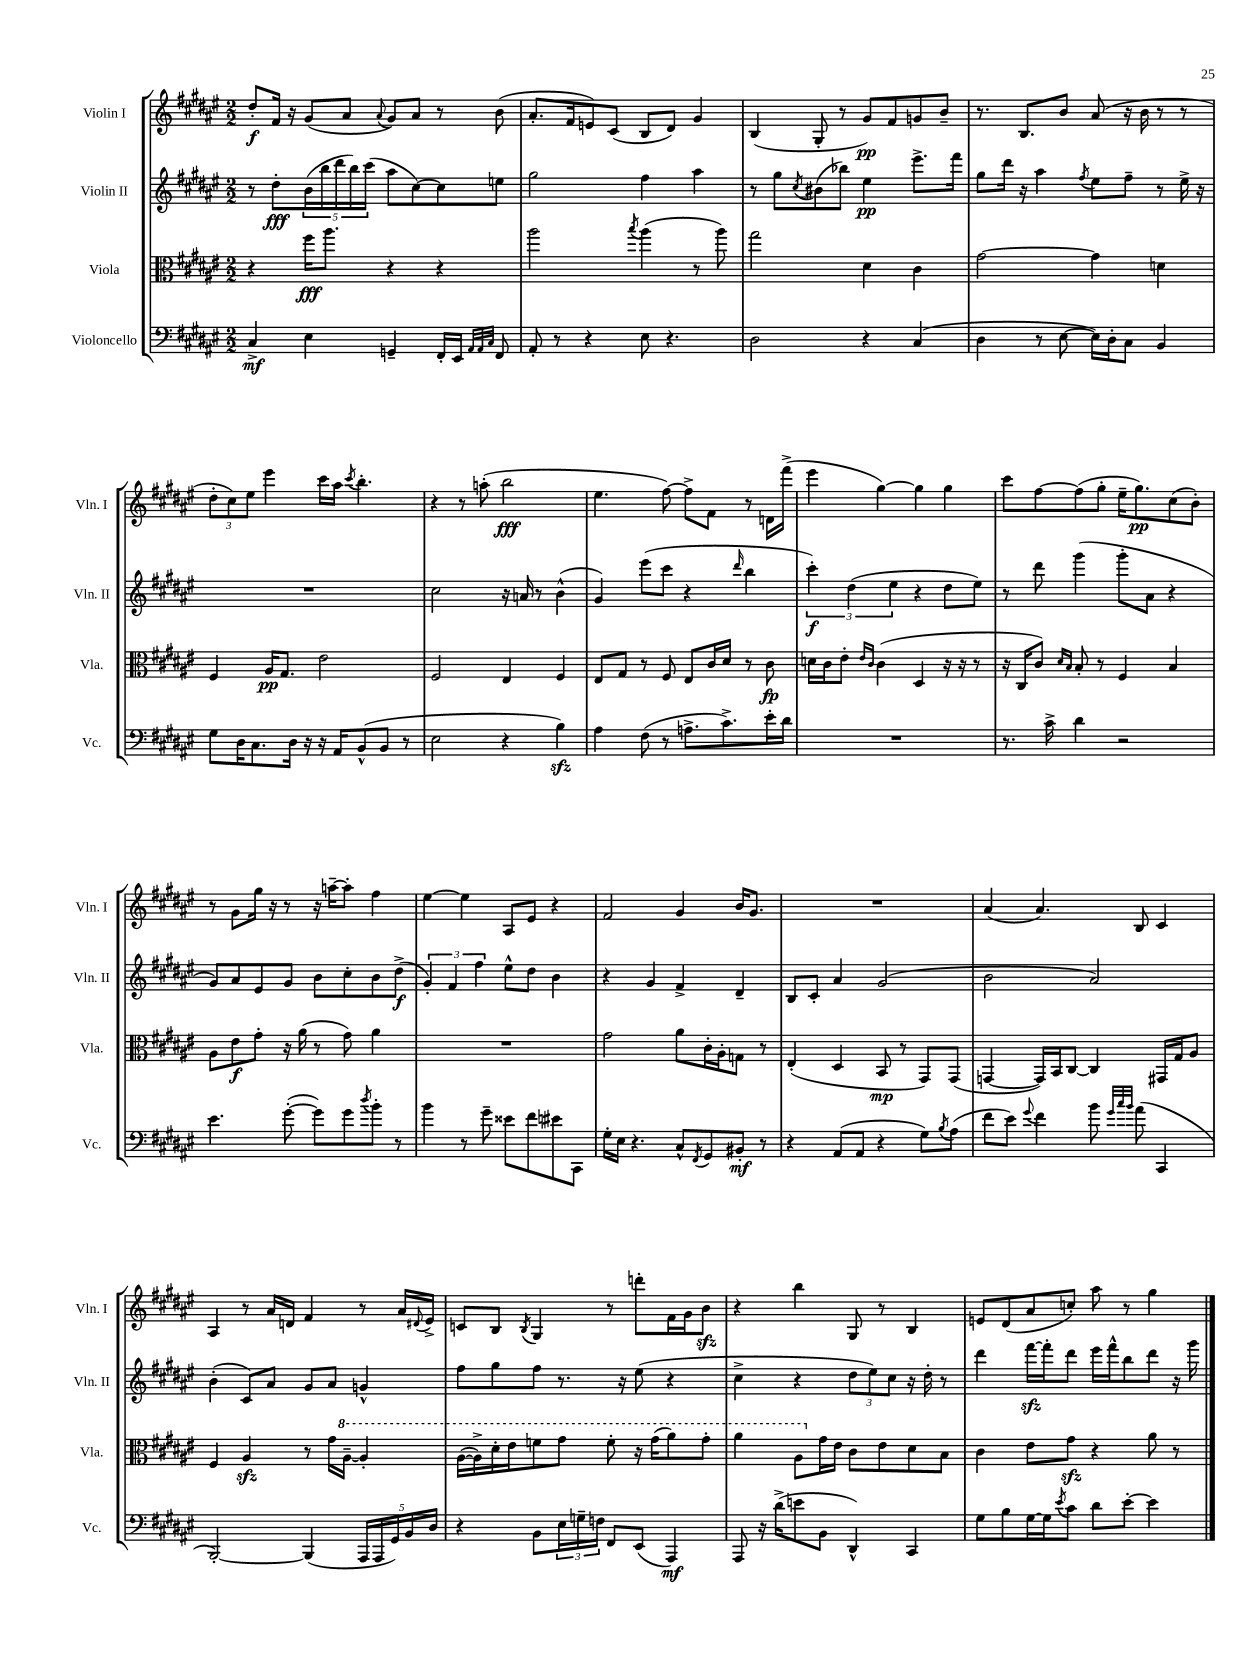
<<
\new StaffGroup <<
\new Staff = "s0" \with { instrumentName = "Violin I" shortInstrumentName = "Vln. I" } {
    \clef treble \key fis \major \numericTimeSignature \time 2/2
    dis''8-.\f fis'16 r16 gis'8( ais'8 \appoggiatura { ais'8 } gis'8) ais'8 r8 b'8( |
    ais'8.-. fis'16 e'8) cis'8( b8 dis'8) gis'4 |
    b4( gis8-. r8 gis'8\pp) fis'8 g'8 b'8-- |
    r8. b8. b'8 ais'8( r16 b'16 r8 r8 |
    \tuplet 3/2 { dis''8-. cis''8) eis''8 } eis'''4 cis'''16 ais''16 \acciaccatura { cis'''8 } b''4.-. |
    r4 r8 a''8-.( b''2\fff |
    eis''4. fis''8~) fis''8-> fis'8 r8 d'16 fis'''16->( |
    eis'''4 gis''4~) gis''4 gis''4 |
    cis'''8 fis''8~ fis''8( gis''8-. eis''16-- gis''8.\pp) cis''8( b'8-.) |
    r8 gis'8 gis''16 r16 r8 r16 a''16~-- a''8-. fis''4 |
    eis''4~ eis''4 ais8 eis'8 r4 |
    fis'2 gis'4 b'16 gis'8. |
    R1 |
    ais'4( ais'4.) b8 cis'4 |
    ais4 r8 ais'16 d'16 fis'4 r8 ais'16 \appoggiatura { dis'8 } eis'16-> |
    c'8 b8 \acciaccatura { b8 } gis4 r8 d'''8-. fis'16 gis'16 b'8\sfz |
    r4 b''4 gis8 r8 b4 |
    e'8 dis'8( ais'8 c''8-.) ais''8 r8 gis''4 \bar "|." |
}
\new Staff = "s1" \with { instrumentName = "Violin II" shortInstrumentName = "Vln. II" } {
    \clef treble \key fis \major \numericTimeSignature \time 2/2
    r8 dis''8-.\fff \tuplet 5/4 { b'16( b''16 dis'''16 b''16) cis'''16( } ais''8 cis''8~) cis''8 e''8 |
    gis''2 fis''4 ais''4 |
    r8 gis''8 \acciaccatura { cis''8 } bis'8( bes''8) eis''4\pp eis'''8.-> fis'''16 |
    gis''8 dis'''16 r16 ais''4 \acciaccatura { fis''8 } eis''8 fis''8-- r8 eis''16-> r16 |
    R1 |
    cis''2 r16 a'16 r8 b'4-^( |
    gis'4) eis'''8( cis'''8 r4 \grace { dis'''16 } b''4 |
    \tuplet 3/2 { cis'''4-.\f) dis''4( eis''4 } r4 dis''8 eis''8) |
    r8 dis'''8 gis'''4( gis'''8-. ais'8 r4 |
    gis'8) ais'8 eis'8 gis'8 b'8 cis''8-. b'8 dis''8->\f( |
    \tuplet 3/2 { gis'4-.) fis'4 fis''4 } eis''8-^ dis''8 b'4 |
    r4 gis'4 fis'4-> dis'4-- |
    b8 cis'8-. ais'4 gis'2( |
    b'2 ais'2) |
    b'4-.( cis'8) ais'8 gis'8 ais'8 g'4-^ |
    fis''8 gis''8 fis''8 r8. r16 eis''8( r4 |
    cis''4-> r4 \tuplet 3/2 { dis''8 eis''8) cis''8 } r16 dis''16-. r8 |
    dis'''4 fis'''16~\sfz fis'''16-. dis'''8 eis'''16 fis'''16-^ b''8 dis'''8 r16 gis'''16 \bar "|." |
}
\new Staff = "s2" \with { instrumentName = "Viola" shortInstrumentName = "Vla." } {
    \clef alto \key fis \major \numericTimeSignature \time 2/2
    r4 fis''16\fff ais''8. r4 r4 |
    ais''2 \acciaccatura { b''8 } ais''4( r8 ais''8) |
    gis''2 dis'4 cis'4 |
    gis'2~ gis'4 d'4 |
    fis4 ais16\pp gis8. eis'2 |
    fis2 eis4 fis4 |
    eis8 gis8 r8 fis8 eis8 cis'16 dis'16 r8 cis'8\fp |
    d'16 cis'16 eis'8-. \grace { eis'16 cis'16 } cis'4( dis4 r16 r16 r8 |
    r16 cis16 cis'8) \grace { dis'16 b16 } b8-. r8 fis4 b4 |
    ais8 eis'8\f gis'8-. r16 ais'16( r8 gis'8) ais'4 |
    R1 |
    gis'2 ais'8 cis'16-. ais16-. g8 r8 |
    eis4-.( dis4 b,8\mp r8 gis,8) gis,8( |
    g,4~ g,16) b,16 cis8~ cis4 gis,16 gis16 ais8 |
    fis4 ais4\sfz r8 gis'16 \ottava #1 ais'16~-- ais'4-. |
    ais'16~( ais'16->) dis''16-. eis''16 f''8 gis''8 f''8-. r16 gis''16( ais''8) gis''8-. |
    ais''4 ais'8 \ottava #0 gis'16 eis'16 cis'8 eis'8 dis'8 b8 |
    cis'4 eis'8 gis'8\sfz r4 ais'8 r8 \bar "|." |
}
\new Staff = "s3" \with { instrumentName = "Violoncello" shortInstrumentName = "Vc." } {
    \clef bass \key fis \major \numericTimeSignature \time 2/2
    cis4->\mf eis4 g,4-- fis,16-. eis,16 \grace { ais,32 ais,32 cis32 } fis,8 |
    ais,8-. r8 r4 eis8 r4. |
    dis2 r4 cis4( |
    dis4 r8 eis8~ eis16) dis16-. cis8 b,4 |
    gis8 dis16 cis8. dis16 r16 r16 ais,16 b,8-^( b,8 r8 |
    eis2 r4 b4\sfz) |
    ais4 fis8( r8 a8.-> cis'8.->) eis'16-. dis'16 |
    R1 |
    r8. cis'16-> dis'4 r2 |
    eis'4. gis'8~-.( gis'8) gis'8 \acciaccatura { dis''8 } b'8-. r8 |
    b'4 r8 gis'8-- eisis'8 fis'8 eis'8 cis,8 |
    gis16-. eis16 r4. cis8-^ \acciaccatura { fis,8 } gis,8 bis,8-.\mf r8 |
    r4 ais,8( ais,8 r4 gis8) \acciaccatura { b8 } ais8( |
    fis'8 eis'8) \appoggiatura { gis'8 } fis'4 b'8 \grace { gis'32 cis''32 b'32 } ais'8( cis,4 |
    b,,2~-.) b,,4( \tuplet 5/4 { ais,,16 ais,,16 gis,16) b,16 dis16 } |
    r4 b,8 \tuplet 3/2 { eis16 g16-- f16 } fis,8 eis,8( ais,,4\mf) |
    ais,,8 r16 dis'16->( e'8 b,8 dis,4-^) cis,4 |
    gis8 b8 gis16~ gis16 \acciaccatura { eis'8 } cis'8 dis'8 eis'8~-. eis'4 \bar "|." |
}
>>
>>
\layout { \context { \Score \remove "Bar_number_engraver" } }
